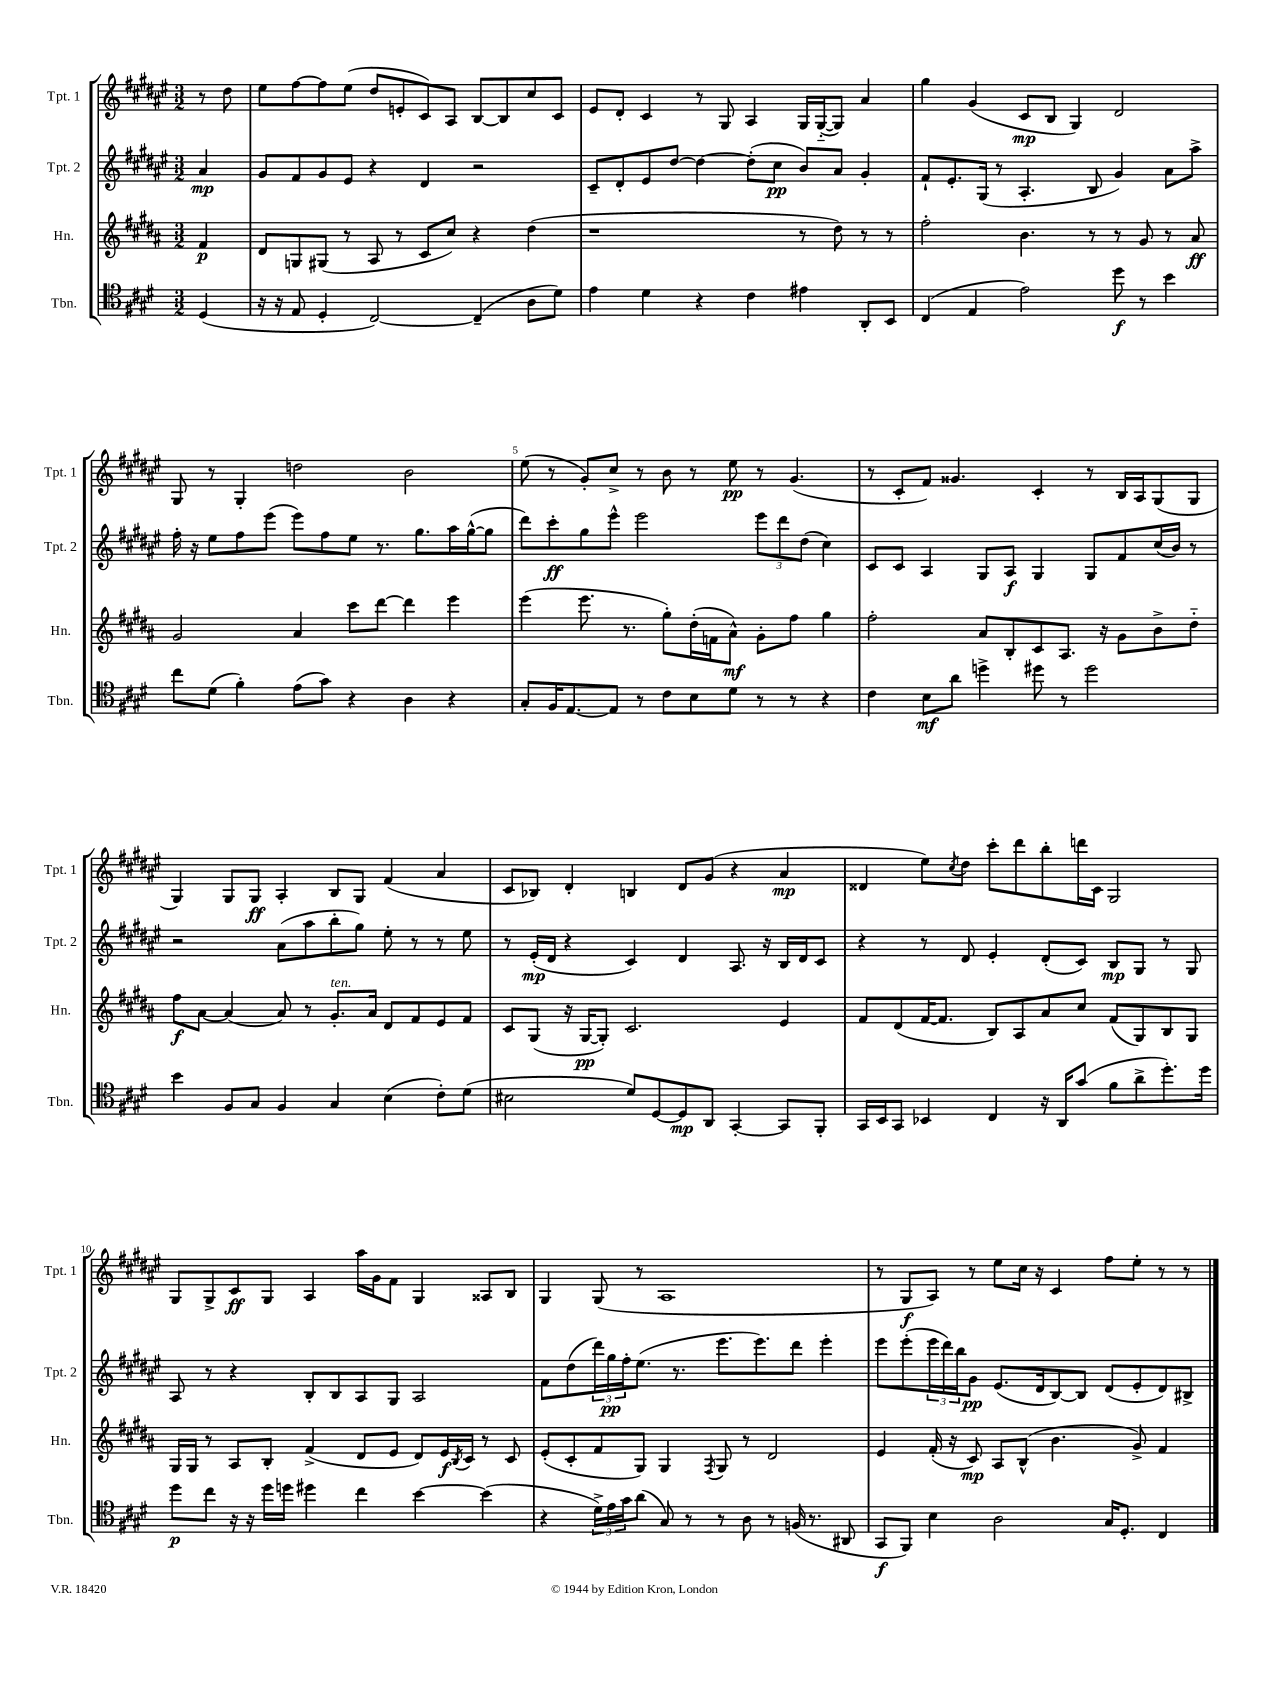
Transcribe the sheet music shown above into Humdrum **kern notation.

**kern	**dynam	**kern	**dynam	**kern	**dynam	**kern	**dynam
*part4	*part4	*part3	*part3	*part2	*part2	*part1	*part1
*staff4	*staff4	*staff3	*staff3	*staff2	*staff2	*staff1	*staff1
*I"Tbn.	*	*I"Hn.	*	*I"Tpt. 2	*	*I"Tpt. 1	*
*I'Tbn.	*	*I'Hn.	*	*I'Tpt. 2	*	*I'Tpt. 1	*
*clefC4	*	*clefG2	*	*clefG2	*	*clefG2	*
*k[f#c#g#d#]	*	*k[f#c#g#d#a#]	*	*k[f#c#g#d#a#e#]	*	*k[f#c#g#d#a#e#]	*
*M3/2	*	*M3/2	*	*M3/2	*	*M3/2	*
=	=	=	=	=	=	=	=
(4D#/	.	4f#/	p	4a#/	mp	8r	.
.	.	.	.	.	.	8dd#\	.
=1	=1	=1	=1	=1	=1	=1	=1
16r	.	8d#/L	.	8g#/L	.	8ee#\L	.
16r	.	.	.	.	.	.	.
8E/	.	8Gn/	.	8f#/	.	[8ff#\	.
4D#'/	.	(8G#X/J	.	8g#/	.	8ff#\]	.
.	.	8r	.	8e#/J	.	(8ee#\J	.
[2C#/)	.	8A#/	.	4r	.	8dd#/L	.
.	.	8r	.	.	.	8en'/	.
.	.	8c#/L	.	4d#/	.	8c#/)	.
.	.	8cc#/J)	.	.	.	8A#/J	.
(4C#~/]	.	4r	.	2r	.	[8B/L	.
.	.	.	.	.	.	8B/]	.
8A\L	.	(4dd#\	.	.	.	8cc#/	.
8d#\J)	.	.	.	.	.	8c#/J	.
=2	=2	=2	=2	=2	=2	=2	=2
4e\	.	1r	.	8c#~/L	.	8e#/L	.
.	.	.	.	8d#'/	.	8d#'/J	.
4d#\	.	.	.	8e#/	.	4c#/	.
.	.	.	.	[8dd#/J	.	.	.
4r	.	.	.	4dd#\_	.	8r	.
.	.	.	.	.	.	8G#/	.
4c#\	.	.	.	(8dd#'\L]	.	4A#/	.
.	.	.	.	8cc#\J	pp	.	.
4e#X\	.	8r	.	8b/L)	.	16G#/LL	.
.	.	.	.	.	.	([16G#/J	.
.	.	8dd#\)	.	8a#/J	.	8G#/J])	.
8AA'/L	.	8r	.	4g#'/	.	4a#/	.
8BB/J	.	8r	.	.	.	.	.
=3	=3	=3	=3	=3	=3	=3	=3
(4C#/	.	2ff#'\	.	8f#`/L	.	4gg#\	.
.	.	.	.	8.e#'/	.	.	.
4E/	.	.	.	.	.	(4g#/	.
.	.	.	.	(16G#/Jk	.	.	.
.	.	.	.	8r	.	.	.
2e\)	.	4.b\	.	4.A#'/	.	8c#/L	mp
.	.	.	.	.	.	8B/J	.
.	.	.	.	.	.	4G#/)	.
.	.	8r	.	8B/	.	.	.
8dd#\	f	8r	.	4g#/)	.	2d#/	.
8r	.	8g#/	.	.	.	.	.
4b\	.	8r	.	8a#\L	.	.	.
.	.	8a#/	ff	8aa#^\J	.	.	.
!!LO:LB:g=z
=4	=4	=4	=4	=4	=4	=4	=4
8cc#\L	.	2g#/	.	16ff#'\	.	8G#/	.
.	.	.	.	16r	.	.	.
(8d#\J	.	.	.	8ee#\L	.	8r	.
4f#'\)	.	.	.	8ff#\	.	4G#'/	.
.	.	.	.	(8eee#\J	.	.	.
(8e\L	.	4a#/	.	8eee#\L)	.	2ddn\	.
8g#\J)	.	.	.	8ff#\	.	.	.
4r	.	8ccc#\L	.	8ee#\J	.	.	.
.	.	[8ddd#\J	.	8.r	.	.	.
4A\	.	4ddd#\]	.	.	.	2b\	.
.	.	.	.	8.gg#\L	.	.	.
4r	.	4eee\	.	16aa#\L	.	.	.
.	.	.	.	([16gg#^^\J	.	.	.
.	.	.	.	8gg#\J]	.	.	.
=5	=5	=5	=5	=5	=5	=5	=5
8G#'/L	.	(4eee\	.	8ddd#\L)	.	(8ee#\	.
16F#/K	.	.	.	8ccc#'\	ff	8r	.
[8.E/	.	.	.	.	.	.	.
.	.	8.eee\	.	8gg#\	.	8g#'/L)	.
8E/J]	.	.	.	8eee#^^\J	.	8cc#^/J	.
.	.	8.r	.	.	.	.	.
8r	.	.	.	2eee#\	.	8r	.
8c#\L	.	8gg#'\L)	.	.	.	8b\	.
8B\	.	(16dd#'\L	.	.	.	8r	.
.	.	16fn\J	.	.	.	.	.
8d#\J	.	8a#^^\J)	mf	.	.	8ee#\	pp
8r	.	8g#'\L	.	12eee#\L	.	8r	.
.	.	.	.	12ddd#\	.	.	.
8r	.	8ff#\J	.	.	.	(4.g#/	.
.	.	.	.	(12dd#\J	.	.	.
4r	.	4gg#\	.	4cc#\)	.	.	.
=6	=6	=6	=6	=6	=6	=6	=6
4c#\	.	2ff#'\	.	8c#/L	.	8r	.
.	.	.	.	8c#/J	.	8c#'/L	.
8B\L	mf	.	.	4A#/	.	8f#/J)	.
8a\J	.	.	.	.	.	4.g##X/	.
4ddn^\	.	8a#/L	.	8G#/L	.	.	.
.	.	8B'/	.	8A#/J	f	.	.
8dd#X\	.	8c#/	.	4G#/	.	4c#'/	.
8r	.	8.A#/J	.	.	.	.	.
2dd#\	.	.	.	8G#/L	.	8r	.
.	.	16r	.	.	.	.	.
.	.	8g#\L	.	8f#/	.	16B/LL	.
.	.	.	.	.	.	16A#/J	.
.	.	8b^\	.	(16cc#/L	.	(8G#/	.
.	.	.	.	16b/JJ)	.	.	.
.	.	8dd#\J	.	8r	.	8G#/J	.
!!LO:LB:g=z
=7	=7	=7	=7	=7	=7	=7	=7
4b\	.	8ff#\L	f	2r	.	4G#/)	.
.	.	[8a#\J	.	.	.	.	.
8F#/L	.	(4a#/]	.	.	.	8G#/L	.
8G#/J	.	.	.	.	.	8G#/J	ff
4F#/	.	8a#/)	.	(8a#\L	.	4A#'/	.
.	.	8r	.	8aa#\	.	.	.
!	!	!LO:TX:a:i:t=ten.	!	!	!	!	!
4G#/	.	8.g#'/L	.	8bb'\	.	8B/L	.
.	.	.	.	8gg#\J)	.	8G#/J	.
.	.	16a#/Jk	.	.	.	.	.
(4B\	.	8d#/L	.	8ee#'\	.	(4f#/	.
.	.	8f#/	.	8r	.	.	.
8c#'\L)	.	8e/	.	8r	.	4a#/	.
(8d#\J	.	8f#/J	.	8ee#\	.	.	.
=8	=8	=8	=8	=8	=8	=8	=8
2B#X\	.	8c#/L	.	8r	.	8c#/L	.
.	.	(8G#/J	.	(16e#'/LL	mp	8B-X/J)	.
.	.	.	.	16d#/JJ	.	.	.
.	.	16r	.	4r	.	4d#'/	.
.	.	[16G#/KL	pp	.	.	.	.
.	.	8G#'/J])	.	.	.	.	.
8d#/L)	.	2.c#/	.	4c#/)	.	4Bn/	.
[8D#/	.	.	.	.	.	.	.
8D#/]	mp	.	.	4d#/	.	8d#/L	.
8AA/J	.	.	.	.	.	(8g#/J	.
[4GG#'/	.	.	.	8.A#/	.	4r	.
.	.	.	.	16r	.	.	.
8GG#/L]	.	4e/	.	16B/LL	.	4a#/	mp
.	.	.	.	16d#/J	.	.	.
8FF#'/J	.	.	.	8c#/J	.	.	.
=9	=9	=9	=9	=9	=9	=9	=9
16GG#/LL	.	8f#/L	.	4r	.	4d##X/	.
16BB/J	.	.	.	.	.	.	.
8GG#/J	.	(8d#/	.	.	.	.	.
4BB-X/	.	[16f#/K	.	8r	.	8ee#\L)	.
.	.	8.f#/J]	.	.	.	.	.
.	.	.	.	.	.	8qcc#/	.
.	.	.	.	8d#/	.	8dd#\J	.
4C#/	.	8B/L)	.	4e#'/	.	8ccc#'\L	.
.	.	8A#/	.	.	.	8ddd#\	.
16r	.	8a#/	.	(8d#'/L	.	8bb'\	.
16AA/KL	.	.	.	.	.	.	.
(8g#/J	.	8cc#/J	.	8c#/J)	.	16dddn\L	.
.	.	.	.	.	.	16c#\JJ	.
8f#\L	.	(8f#/L	.	8B/L	mp	2G#/	.
8a^\	.	8G#/)	.	8G#/J	.	.	.
8.dd#'\)	.	8B/	.	8r	.	.	.
.	.	8G#/J	.	8G#/	.	.	.
16dd#\Jk	.	.	.	.	.	.	.
!!LO:LB:g=z
=10	=10	=10	=10	=10	=10	=10	=10
8dd#\L	p	16G#/LL	.	8A#/	.	8G#/L	.
.	.	16G#/JJ	.	.	.	.	.
8cc#\J	.	8r	.	8r	.	8G#^/	.
16r	.	8A#/L	.	4r	.	8c#/	ff
16r	.	.	.	.	.	.	.
16dd#\LL	.	8B'/J	.	.	.	8G#/J	.
16ddn\JJ	.	.	.	.	.	.	.
4dd#X\	.	(4f#^/	.	8B'/L	.	4A#/	.
.	.	.	.	8B/	.	.	.
4cc#\	.	8d#/L	.	8A#/	.	16aa#\LL	.
.	.	.	.	.	.	16g#\J	.
.	.	8e/J	.	8G#/J	.	8f#\J	.
[4b\	.	8d#/L)	.	2A#/	.	4G#/	.
.	.	16e/L	f	.	.	.	.
.	.	8qB/	.	.	.	.	.
.	.	16c#/JJ	.	.	.	.	.
(4b\]	.	8r	.	.	.	8A##X/L	.
.	.	8c#/	.	.	.	8B/J	.
=11	=11	=11	=11	=11	=11	=11	=11
4r	.	(8e'/L	.	8f#\L	.	4G#/	.
.	.	8c#'/	.	(8dd#\	.	.	.
24d#^\LL)	.	8f#/	.	24ddd#\L)	.	(8G#/	.
24e\	.	.	.	24gg#\	pp	.	.
24g#\J	.	.	.	24ff#'\J	.	.	.
(8a\J	.	8G#/J)	.	(8.ee#\J	.	8r	.
8G#/)	.	4G#/	.	.	.	1A#	.
.	.	.	.	8.r	.	.	.
8r	.	.	.	.	.	.	.
.	.	8qF#/	.	.	.	.	.
8r	.	8G#/	.	8.eee#\L	.	.	.
8A\	.	8r	.	.	.	.	.
.	.	.	.	8.eee#\)	.	.	.
8r	.	2d#/	.	.	.	.	.
(16Fn/	.	.	.	8ddd#\J	.	.	.
8.r	.	.	.	.	.	.	.
.	.	.	.	4eee#'\	.	.	.
8AA#X/	.	.	.	.	.	.	.
=12	=12	=12	=12	=12	=12	=12	=12
8GG#/L	f	4e/	.	8eee#\L	.	8r	.
8FF#/J)	.	.	.	(8eee#'\	.	8G#/L	f
4B\	.	(16f#'/	.	24eee#\L	.	8A#/J)	.
.	.	.	.	24ddd#\)	.	.	.
.	.	16r	.	.	.	.	.
.	.	.	.	24bb\J	.	.	.
.	.	8c#/)	mp	8g#\J	pp	8r	.
2A\	.	8A#/L	.	(8.e#/L	.	8ee#\L	.
.	.	(8B^^/J	.	.	.	16cc#\Jk	.
.	.	.	.	16d#/k	.	16r	.
.	.	4.b\	.	[8B/)	.	4c#/	.
.	.	.	.	8B/J]	.	.	.
16G#/KL	.	.	.	(8d#/L	.	8ff#\L	.
8.D#'/J	.	.	.	.	.	.	.
.	.	8g#^/)	.	8e#'/	.	8ee#'\J	.
4C#/	.	4f#/	.	8d#/)	.	8r	.
.	.	.	.	8B#X^/J	.	8r	.
==	==	==	==	==	==	==	==
*-	*-	*-	*-	*-	*-	*-	*-
